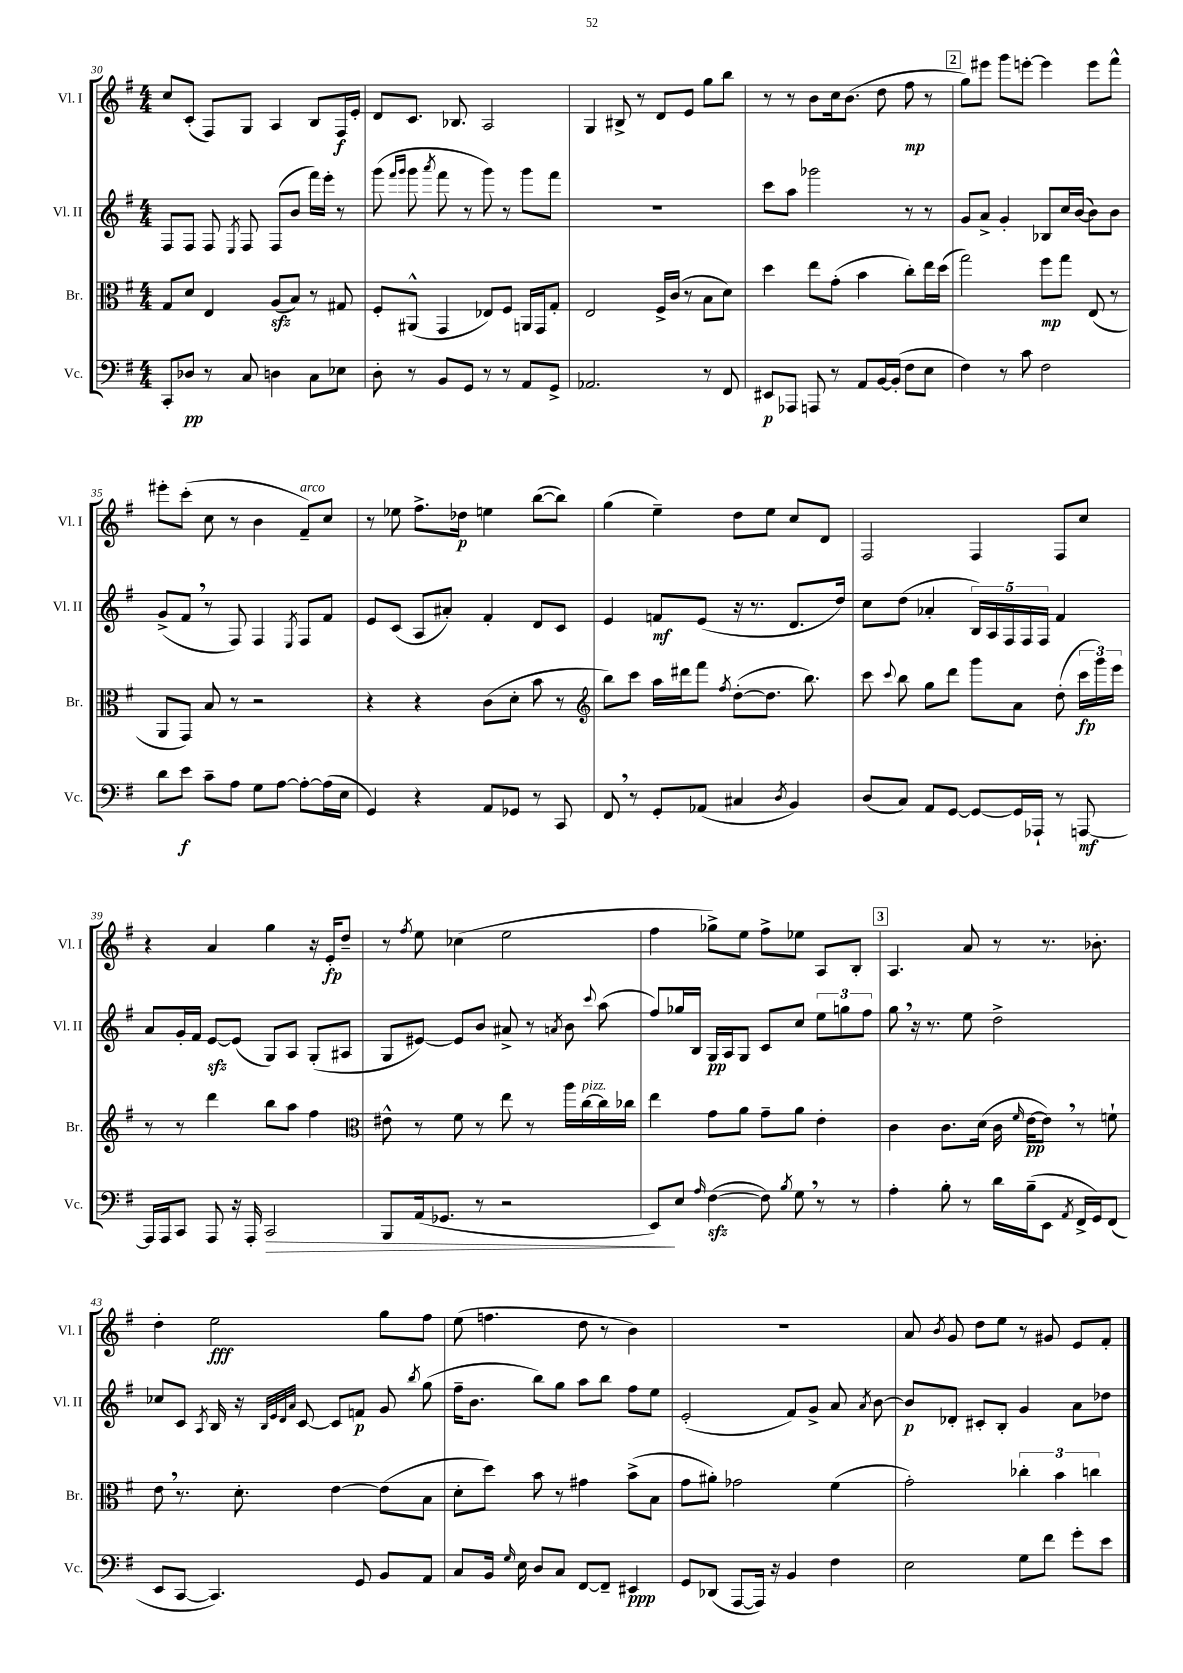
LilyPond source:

<<
\new StaffGroup <<
\new Staff = "s0" \with { instrumentName = "Vl. I" shortInstrumentName = "Vl. I" } {
    \clef treble \key g \major \numericTimeSignature \time 4/4
    \autoBeamOff c''8[ c'8]-.( fis8[) g8] a4 b8[ fis16\f e'16]-. |
    d'8[ c'8.] bes8. a2 |
    g4 bis8-> r8 d'8[ e'8] g''8[ b''8] |
    r8 r8 b'8[ c''16 b'8.]( d''8 fis''8\mp r8 |
    \mark \markup { \box "2" } g''8[) eis'''8] g'''8[ e'''8]~-. e'''4 e'''8[ fis'''8]-^ |
    eis'''8[-. c'''8]-.( c''8 r8 b'4 fis'8[--^\markup { \italic "arco" }) c''8] |
    r8 ees''8 fis''8.[-> des''16]\p e''4 b''8[~( b''8]) |
    g''4( e''4--) d''8[ e''8] c''8[ d'8] |
    fis2 fis4 fis8[ c''8] |
    r4 a'4 g''4 r16 e'16[-.\fp d''8]-- |
    r8 \acciaccatura { fis''8 } e''8 ces''4( e''2 |
    fis''4 ges''8[->) e''8] fis''8[-> ees''8] a8[ b8]-. |
    \mark \markup { \box "3" } a4. a'8 r8 r8. bes'8.-. |
    d''4-. e''2\fff g''8[ fis''8] |
    e''8( f''4. d''8 r8 b'4) |
    R1 |
    a'8 \acciaccatura { b'8 } g'8 d''8[ e''8] r8 gis'8 e'8[ fis'8]-. \bar "|." |
}
\new Staff = "s1" \with { instrumentName = "Vl. II" shortInstrumentName = "Vl. II" } {
    \clef treble \key g \major \numericTimeSignature \time 4/4
    \autoBeamOff fis8[ fis8] fis8 \acciaccatura { e8 } fis8 fis8[( b'8] fis'''16[) e'''16]-. r8 |
    g'''8( \grace { fis'''16[ g'''16] } g'''8 \acciaccatura { a'''8 } fis'''8 r8 g'''8) r8 g'''8[ fis'''8] |
    R1 |
    c'''8[ a''8] ges'''2 r8 r8 |
    \mark \markup { \box "2" } g'8[ a'8]-> g'4-. bes8[ c''16 b'16]~( b'8[) b'8] |
    g'8[->( fis'8] \breathe r8 fis8) fis4 \acciaccatura { e8 } fis8[ fis'8] |
    e'8[ c'8]( a8[ ais'8]-.) fis'4-. d'8[ c'8] |
    e'4 f'8[\mf e'8]( r16 r8. d'8.[ d''16]) |
    c''8[ d''8]( aes'4-. \tuplet 5/4 { b16[) a16 fis16 fis16 fis16] } fis'4 |
    a'8[ g'16-. fis'16] e'8[~\sfz e'8]( g8[) a8] g8[-.( ais8] |
    g8[ eis'8]~) eis'8[ b'8] ais'8-> r8 \acciaccatura { a'8 } b'8 \appoggiatura { c'''8 } a''8( |
    fis''8[) ges''16 b16] g16[\pp a16 g8] c'8[ c''8] \tuplet 3/2 { e''8[ g''8 fis''8] } |
    \mark \markup { \box "3" } g''8 \breathe r16 r8. e''8 d''2-> |
    ces''8[ c'8] \acciaccatura { a8 } b16 r16 \grace { b32[ e'32 d'32 a'32] } c'8~ c'8[ f'8]\p g'8 \acciaccatura { b''8 } g''8( |
    fis''16[-- b'8.] b''8[) g''8] a''8[ b''8] fis''8[ e''8] |
    e'2-.( fis'8[) g'8]-> a'8 \acciaccatura { a'8 } b'8~ |
    b'8[\p des'8]-. cis'8[-. b8]-. g'4 a'8[ des''8] \bar "|." |
}
\new Staff = "s2" \with { instrumentName = "Br." shortInstrumentName = "Br." } {
    \clef alto \key g \major \numericTimeSignature \time 4/4
    \autoBeamOff g8[ d'8] e4 a8[\sfz( b8]) r8 gis8 |
    fis8[-. ais,8]-^( g,4 ees8[) fis8] a,16[ g,16 g8]-. |
    e2 fis16[-> c'16]( r8 b8[ d'8]) |
    d''4 e''8[ g'8]-.( b'4 c''8[-.) e''16 d''16]( |
    \mark \markup { \box "2" } g''2) fis''8[\mp g''8] e8( r8 |
    a,8[ g,8]) b8 r8 r2 |
    r4 r4 c'8[( d'8]-. b'8 r8 |
    \clef treble b''8[) c'''8] a''16[ dis'''16 fis'''8] \acciaccatura { fis''8 } d''8[~-.( d''8.] b''8.) |
    c'''8 \appoggiatura { c'''8 } b''8 g''8[ d'''8] g'''8[ a'8] d''8-.( \tuplet 3/2 { c'''16[\fp g'''16) e'''16] } |
    r8 r8 d'''4 b''8[ a''8] fis''4 |
    \clef alto eis'8-^ r8 fis'8 r8 e''8 r8 a''16[ c''16~^\markup { \italic "pizz." } c''16 ces''16] |
    e''4 g'8[ a'8] g'8[-- a'8] e'4-. |
    \mark \markup { \box "3" } c'4 c'8.[ d'16]( c'16 \grace { fis'16 } e'16[~\pp e'8]) \breathe r8 f'8-! |
    e'8 \breathe r8. d'8.-. e'4~ e'8[( b8] |
    d'8[-. d''8]) b'8 r8 gis'4 b'8[->( b8] |
    g'8[ ais'8]-.) ges'2 fis'4( |
    g'2-.) \tuplet 3/2 { ces''4-. b'4 c''4 } \bar "|." |
}
\new Staff = "s3" \with { instrumentName = "Vc." shortInstrumentName = "Vc." } {
    \clef bass \key g \major \numericTimeSignature \time 4/4
    \autoBeamOff c,8[-. des8]\pp r8 c8 d4 c8[ ees8] |
    d8-. r8 b,8[ g,8] r8 r8 a,8[ g,8]-> |
    aes,2. r8 fis,8 |
    eis,8[\p aes,,8] a,,8 r8 a,8[ b,16~ b,16]-.( fis8[ e8] |
    \mark \markup { \box "2" } fis4) r8 c'8 fis2 |
    d'8[ e'8]\f c'8[-- a8] g8[ a8]~ a8[~-. a16( e16] |
    g,4) r4 a,8[ ges,8] r8 c,8 |
    fis,8 \breathe r8 g,8[-. aes,8]( cis4 \acciaccatura { d8 } b,4) |
    d8[( c8]) a,8[ g,8]~ g,8[~ g,16 aes,,16]-! r8 a,,8~\mf |
    a,,16[ a,,16 c,8] a,,8 r16 a,,16-. c,2\> |
    b,,8[ a,16( ges,8.] r8 r2 |
    e,8[\!) e8] \grace { a16 } fis4~\sfz( fis8) \acciaccatura { b8 } g8 \breathe r8 r8 |
    \mark \markup { \box "3" } a4-. b8-. r8 d'16[ b16--( e,8] \acciaccatura { a,8 } fis,16[-> g,16) fis,8]( |
    e,8[ c,8]~ c,4.) g,8 b,8[ a,8] |
    c8[ b,16] \grace { g16 } e16 d8[ c8] fis,8[~ fis,8]-- eis,4\ppp |
    g,8[ des,8]( a,,8[~ a,,16]) r16 b,4 fis4 |
    e2 g8[ fis'8] g'8[-. e'8] \bar "|." |
}
>>
>>
\layout { \context { \Score currentBarNumber = #30 } }
